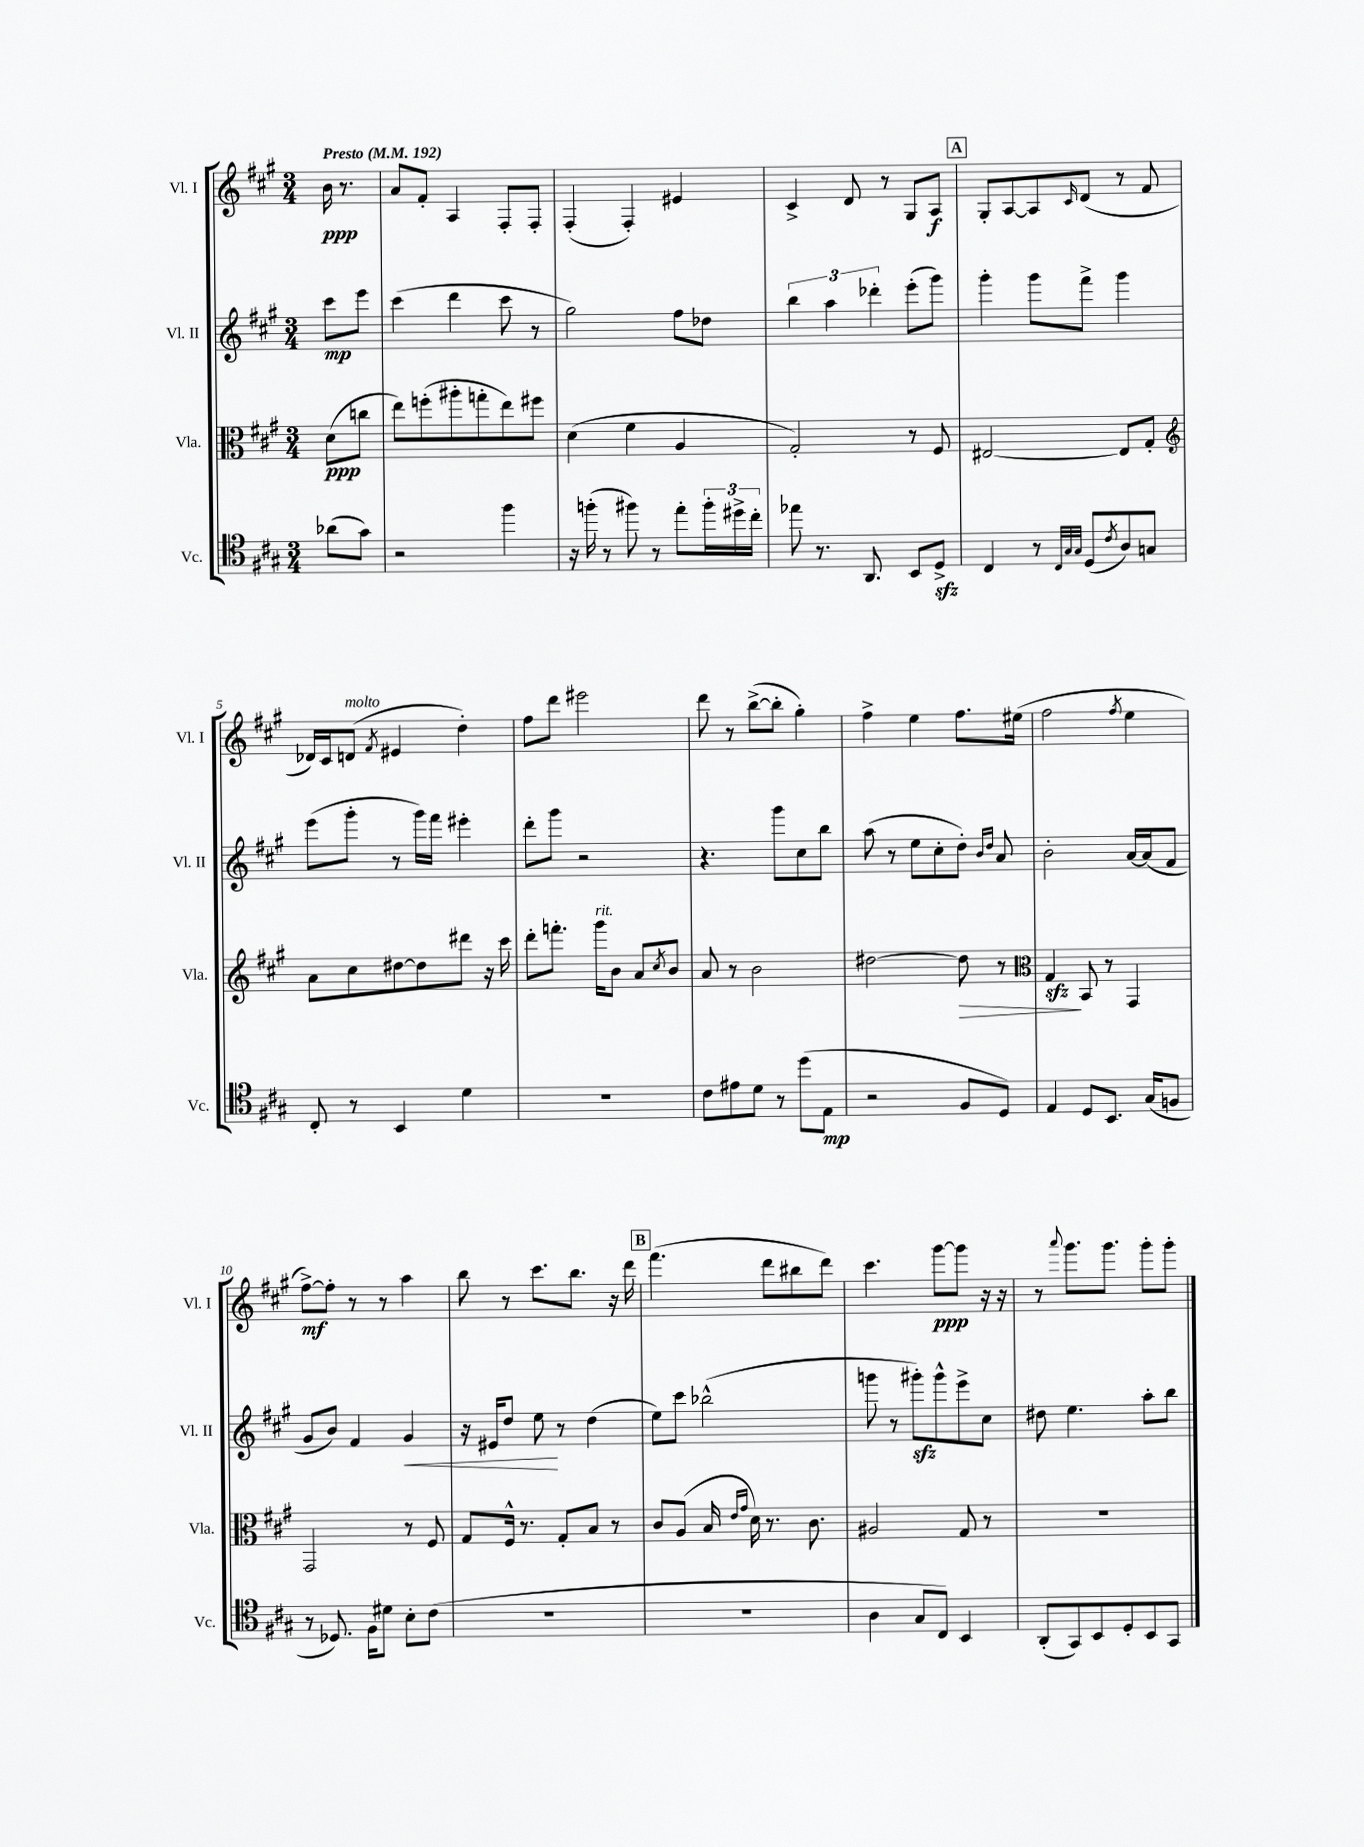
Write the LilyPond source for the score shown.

<<
\new StaffGroup <<
\new Staff = "s0" \with { instrumentName = "Vl. I" shortInstrumentName = "Vl. I" } {
    \clef treble \key a \major \numericTimeSignature \time 3/4 \partial 4 \tempo "Presto" 4 = 192
    b'16\ppp r8. |
    a'8 fis'8-. a4 fis8-. fis8-. |
    fis4-.( fis4-.) eis'4 |
    cis'4-> d'8 r8 gis8 a8\f |
    \mark \markup { \box "A" } gis8-. a8~ a8 \grace { cis'16 } d'8( r8 fis'8 |
    des'16) cis'16 d'8^\markup { \italic "molto" }( \acciaccatura { fis'8 } eis'4 d''4-.) |
    fis''8 d'''8 eis'''2 |
    d'''8 r8 b''8~->( b''8-. gis''4-.) |
    fis''4-> e''4 fis''8. eis''16( |
    fis''2 \acciaccatura { fis''8 } e''4 |
    fis''8~->\mf) fis''8-. r8 r8 a''4 |
    b''8 r8 cis'''8. b''8. r16 d'''16 |
    \mark \markup { \box "B" } fis'''4.( d'''8 bis''8 d'''8) |
    cis'''4. gis'''8~\ppp gis'''8 r16 r16 |
    r8 \appoggiatura { a'''8 } gis'''8. gis'''8. gis'''8-. gis'''8-. \bar "|." |
}
\new Staff = "s1" \with { instrumentName = "Vl. II" shortInstrumentName = "Vl. II" } {
    \clef treble \key a \major \numericTimeSignature \time 3/4 \partial 4
    cis'''8\mp e'''8 |
    cis'''4( d'''4 cis'''8 r8 |
    gis''2) fis''8 des''8 |
    \tuplet 3/2 { b''4 a''4 des'''4-. } e'''8-.( gis'''8) |
    \mark \markup { \box "A" } gis'''4-. gis'''8 fis'''8-> gis'''4 |
    e'''8( gis'''8-. r8 gis'''16) fis'''16 eis'''4-. |
    d'''8-. gis'''8 r2 |
    r4. gis'''8 cis''8 b''8 |
    a''8( r8 e''8 cis''8-. d''8-.) \grace { b'16 d''16 } a'8 |
    b'2-. a'16~ a'16( fis'8 |
    gis'8 b'8) fis'4 gis'4\< |
    r16 eis'16 d''8 e''8\! r8 d''4( |
    \mark \markup { \box "B" } e''8) cis'''8 bes''2-^( |
    g'''8 r8 gis'''8-.\sfz) gis'''8-^ e'''8-> cis''8 |
    dis''8 e''4. a''8-. b''8 \bar "|." |
}
\new Staff = "s2" \with { instrumentName = "Vla." shortInstrumentName = "Vla." } {
    \clef alto \key a \major \numericTimeSignature \time 3/4 \partial 4
    d'8\ppp( c''8 |
    e''8) f''8-.( ais''8-. g''8-. e''8) fis''8 |
    d'4( fis'4 a4 |
    gis2-.) r8 fis8 |
    \mark \markup { \box "A" } eis2~ eis8 gis8-. |
    \clef treble a'8 cis''8 dis''8~ dis''8 dis'''8 r16 cis'''16 |
    d'''8-. f'''8.-. gis'''16^\markup { \italic "rit." } b'8 a'8 \acciaccatura { cis''8 } b'8 |
    a'8 r8 b'2 |
    dis''2~ dis''8\> r8 |
    \clef alto gis4\sfz\! b,8 r8 gis,4 |
    gis,2 r8 fis8 |
    gis8 fis16-^ r8. gis8-. b8 r8 |
    \mark \markup { \box "B" } cis'8 a8( b16 \grace { e'16 gis'16 } d'16) r8. cis'8. |
    ais2 gis8 r8 |
    R2. \bar "|." |
}
\new Staff = "s3" \with { instrumentName = "Vc." shortInstrumentName = "Vc." } {
    \clef tenor \key a \major \numericTimeSignature \time 3/4 \partial 4
    aes'8( gis'8) |
    r2 fis''4 |
    r16 f''16-.( r8 fis''8) r8 e''8-. \tuplet 3/2 { fis''16-. dis''16-> cis''16-. } |
    ees''8 r8. a,8. b,8 d8->\sfz |
    \mark \markup { \box "A" } cis4 r8 \grace { cis32 gis32 gis32 } d8( \acciaccatura { cis'8 } a8) g8 |
    cis8-. r8 b,4 d'4 |
    R2. |
    cis'8 eis'8 d'8 r8 d''8( e8\mp |
    r2 fis8 d8) |
    e4 d8 b,8. gis16( f8 |
    r8 des8.) fis16 dis'8 b8-. cis'8( |
    R2. |
    \mark \markup { \box "B" } R2. |
    a4 gis8 cis8) b,4 |
    a,8-.( gis,8) b,8 d8-. b,8 gis,8 \bar "|." |
}
>>
>>
